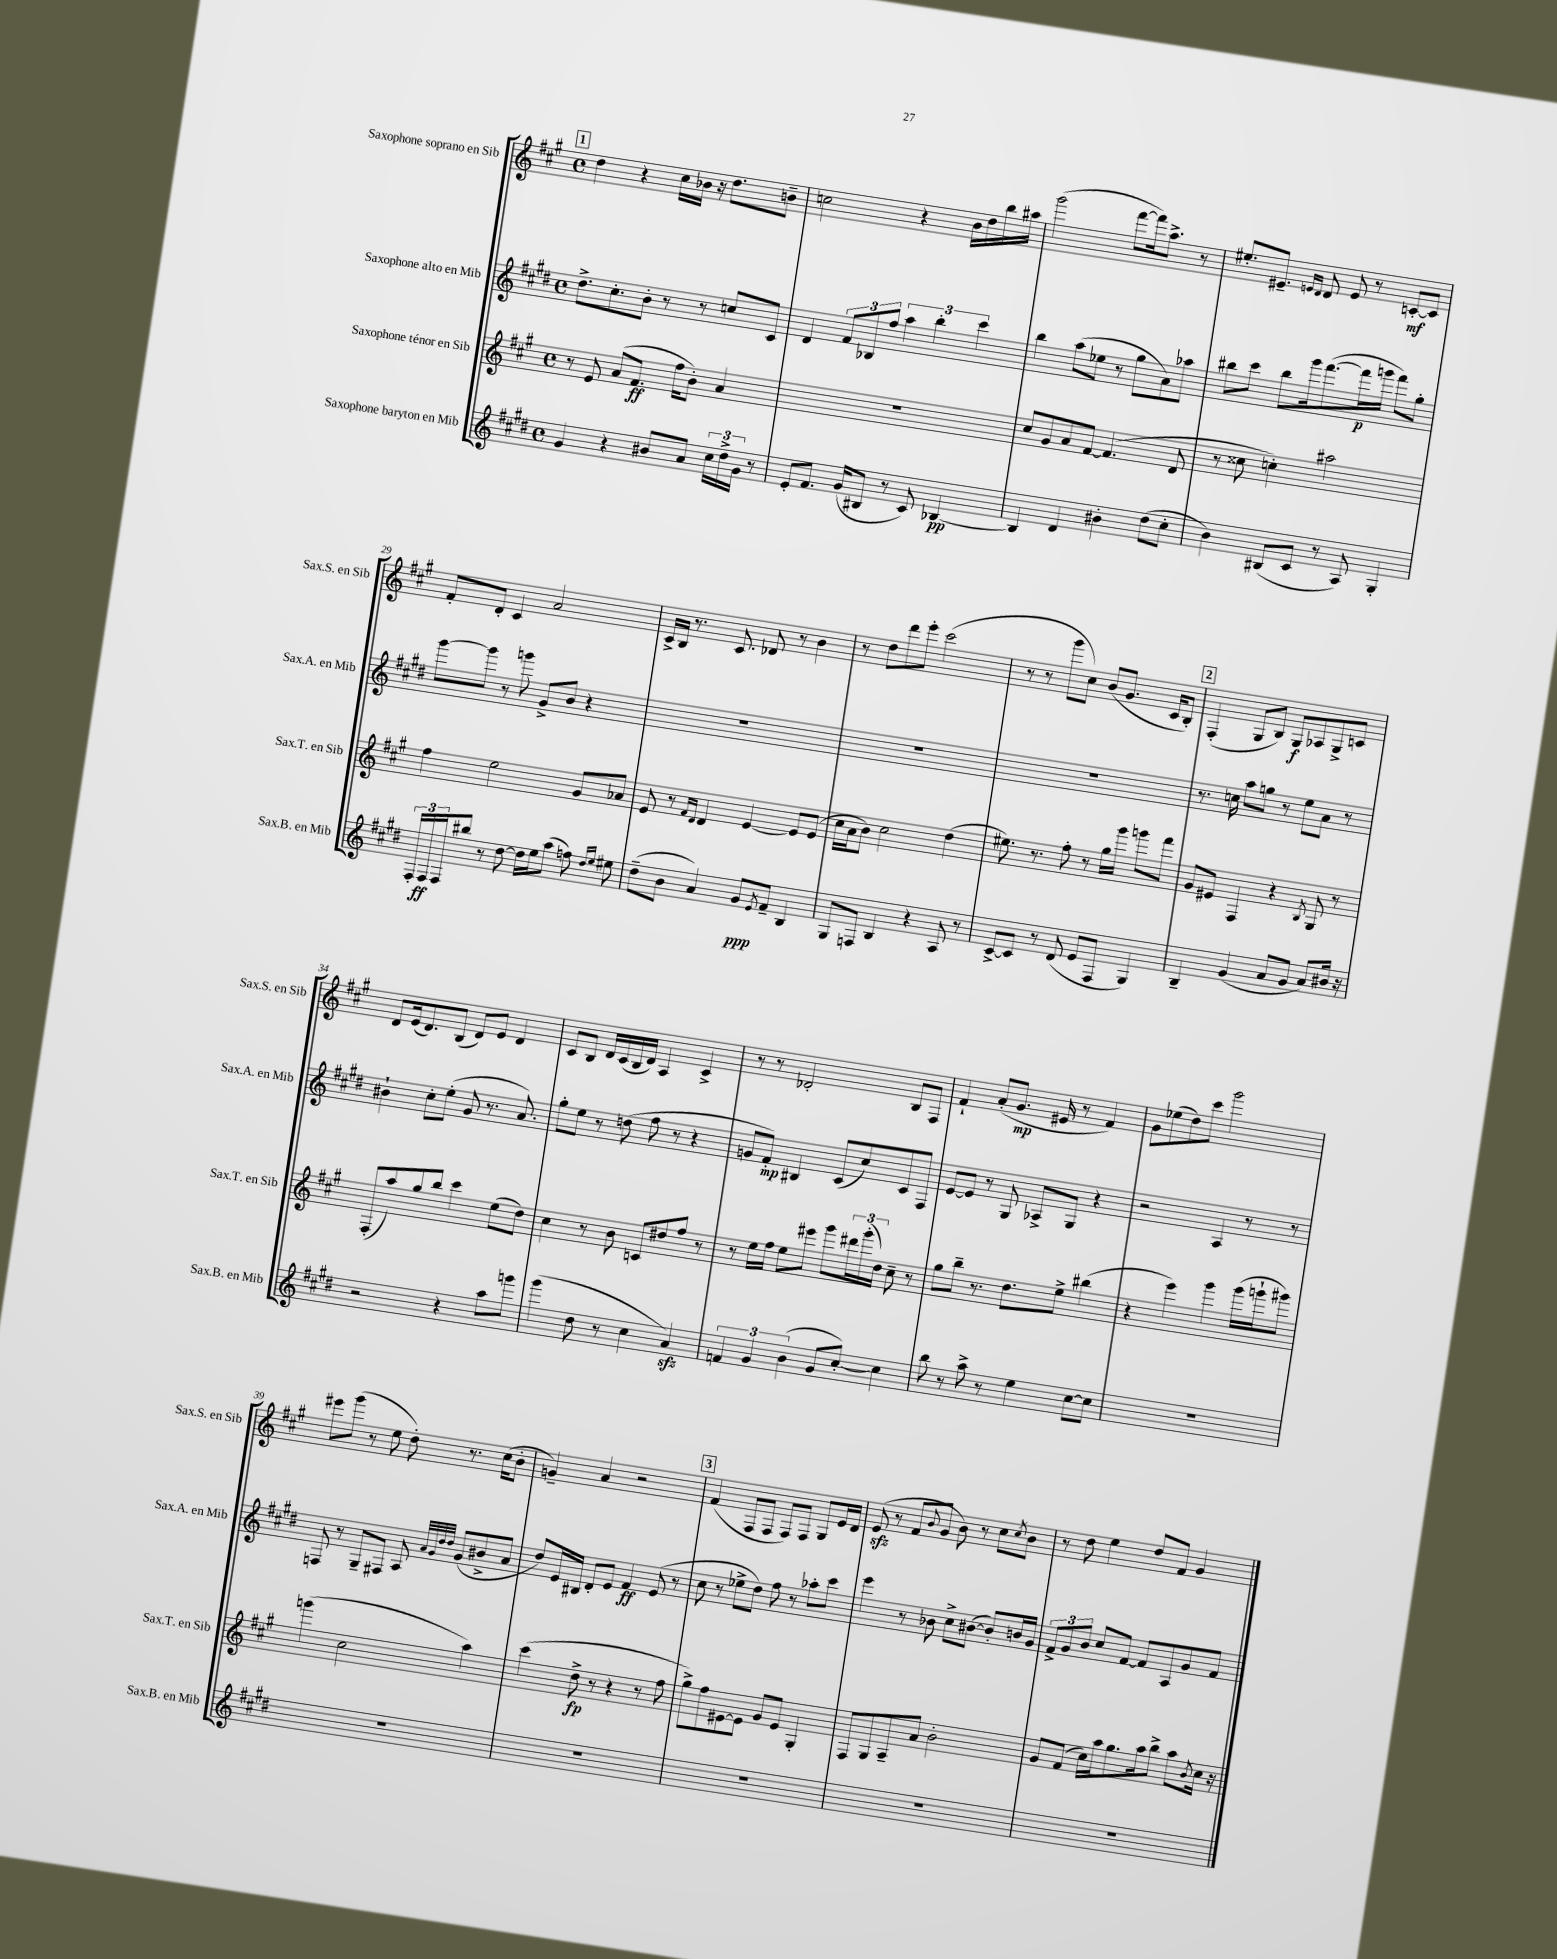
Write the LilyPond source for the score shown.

<<
\new StaffGroup <<
\new Staff = "s0" \with { instrumentName = "Saxophone soprano en Sib" shortInstrumentName = "Sax.S. en Sib" } {
    \clef treble \key a \major \defaultTimeSignature \time 4/4
    \mark \markup { \box "1" } d''4 r4 cis''16 bes'16 r16 d''8. b'8-- |
    c''2 r4 b'16 d''16 b''16 ais''16 |
    gis'''2( fis'''8~ fis'''16) a''8.-> r8 |
    eis''8.-. eis'8.-- \grace { e'16 d'16 } d'8 e'8 r8 c'8~-.\mf c'8 |
    fis'8-. d'8-. cis'4 a'2 |
    cis'16-> b16 r8. cis'8. des'8 r8 b'4 |
    r8 d''8 d'''8 e'''8-. cis'''2( |
    r8 r8 gis'''8 cis''8) b'8( gis'8. cis'16 b8-.) |
    \mark \markup { \box "2" } fis4-.( gis8 b8) gis8\f aes8 gis8-> c'8 |
    d'8 e'16( d'8.) b8( d'8) e'8 d'4 |
    cis'8 b8 d'16 cis'16( b16 d'16) a4 cis'4-> |
    r8 r8 des'2-. b8 fis8 |
    fis'4-! a'8-.( gis'8.\mp eis'16 r8 fis'4) |
    gis'8 ees''8( d''8) cis'''8 gis'''2 |
    eis'''8 gis'''8( r8 e''8 d''8-.) r8. cis''16( b'8-. |
    g'4--) a'4 r2 |
    \mark \markup { \box "3" } fis'4( fis8 fis8 fis8) fis8 gis8 e'16 d'16 |
    e'8\sfz( r8 fis'8 \appoggiatura { b'8 } gis'8 b'8) r8 cis''8 \acciaccatura { cis''8 } b'8 |
    r8 d''8 e''4 d''8 fis'8 gis'4 \bar "|." |
}
\new Staff = "s1" \with { instrumentName = "Saxophone alto en Mib" shortInstrumentName = "Sax.A. en Mib" } {
    \clef treble \key e \major \defaultTimeSignature \time 4/4
    \mark \markup { \box "1" } dis''8.-> cis''8.-. b'8-. r8 r8 c''8 cis'8 |
    dis'4 \tuplet 3/2 { fis'8 bes8 fis''8 } \tuplet 3/2 { a''4 b''4-. cis'''4 } |
    b''4 a''8( ees''8 r8 gis''8 a'8) aes''8 |
    bis''8 cis'''8 bis''8 gis'''16 fis'''8.~( fis'''16\p g'''16 fis'''8) gis''8-. |
    gis'''8~ gis'''8 r8 g'''8 gis'8-> b'8 r4 |
    R1 |
    R1 |
    R1 |
    \mark \markup { \box "2" } r8. c''16 a''8 g''8 r8 e''8 a'8 r8 |
    bis'4-! cis''8-. e''8-.( gis'8 r8. a'8.) |
    gis''8-. e''8 r8 d''8( fis''8 r8 r4 |
    g'8 fis'8-.\mp) bis4 cis'8( cis''8) cis'8 fis8 |
    e'8~ e'8 r8 gis8 aes8-> gis8 r4 |
    r2 a4 r8 r8 |
    f8 r8 gis8-- fis8 a8 \grace { a'32 gis'32 dis''32 dis''32 } gis'8( bis'8-> a'8 |
    dis''8) e'16 bis16 dis'8-. e'8 fis'4\ff e'8( r8 |
    \mark \markup { \box "3" } cis''8 r8 ees''8-> dis''8) fis''8 r8 aes''8-. cis'''8 |
    e'''4 r8 bes'8 cis''8-> bis'8~( bis'8-.) b'16 gis'16 |
    \tuplet 3/2 { fis'8-> gis'8 b'8 } cis''8 fis'8~ fis'8 a8 gis'8 fis'8 \bar "|." |
}
\new Staff = "s2" \with { instrumentName = "Saxophone ténor en Sib" shortInstrumentName = "Sax.T. en Sib" } {
    \clef treble \key a \major \defaultTimeSignature \time 4/4
    \mark \markup { \box "1" } r8 e'8 a'8( fis'8.\ff fis''16 b'8-.) a'4 |
    R1 |
    cis''8 gis'8 a'8 fis'8~ fis'4.( d'8 |
    r8 cisis''8 c''4-.) ais''2 |
    fis''4 e''2 gis'8 aes'8 |
    e'8 r8 \grace { fis'16 d'16 } d'4 e'4~ e'8 e'8( |
    cis''16 a'16 b'8) cis''2 d''4( |
    eis''8.) r8. fis''8-. r8 gis''16 gis'''16 g'''8 fis'''8 |
    \mark \markup { \box "2" } gis'8 eis'8 fis4 r4 \acciaccatura { b8 } gis8 r8 |
    fis8-.( a''8) gis''8 b''8 cis'''4 e''8( d''8) |
    cis''4 r8 b'8 c'8 dis''8 fis''8 r8 |
    r8 e''16 fis''16 e''8 eis'''8 gis'''8 \tuplet 3/2 { dis'''16 gis'''16-.( d''16) } cis''8-- r8 |
    gis''8 b''8-- r8. d''8. e''8-> bis''4( |
    r4 e'''4) gis'''4 gis'''16( g'''16-! gis'''8) |
    g'''4( cis''2 a''4) |
    cis'''4( d''8->\fp r8 r4 r8 fis''8 |
    \mark \markup { \box "3" } gis''8->) fis''8 eis'8~ eis'8 gis'8 eis'8 gis4-. |
    fis8 gis8 a8-- a'8 b'2-. |
    gis'8 fis'8( cis''16) a''16 gis''8. a''16 b''8-> a''8 \acciaccatura { b'8 } cis''16 r16 \bar "|." |
}
\new Staff = "s3" \with { instrumentName = "Saxophone baryton en Mib" shortInstrumentName = "Sax.B. en Mib" } {
    \clef treble \key e \major \defaultTimeSignature \time 4/4
    \mark \markup { \box "1" } gis'4 r4 bis'8 a'8 \tuplet 3/2 { cis''16 dis''16-> gis'16 } r8 |
    e'8-. fis'8. gis'16( bis8 r8 cis'8) bes4~\pp |
    bes4 dis'4 bis'4-. dis''8( cis''8-. |
    b'4) bis8( cis'8 r8 a8) gis4-. |
    \tuplet 3/2 { fis16-. fis16\ff fis16 } bis''8 r8 dis''8~ dis''16 e''16 a''8( f''8) \grace { dis''16 e''16 } eis''8 |
    dis''8--( b'8 a'4) gis'8\ppp \acciaccatura { e'8 } fis'8-- b4 |
    gis8 f8 b4 r4 a8 r8 |
    cis'8~-> cis'8 r8 dis'8( e'8 fis8 gis4) |
    \mark \markup { \box "2" } b4-- gis'4( a'8 gis'8 a'8) bis'16 r16 |
    r2 r4 a''8 g'''8 |
    gis'''4( dis''8 r8 cis''4 a'4\sfz) |
    \tuplet 3/2 { f'4 gis'4 b'4( } gis'8 cis''8~-.) cis''4 |
    b''8 r8 a''8-> r8 e''4 cis''8~ cis''8 |
    R1 |
    R1 |
    R1 |
    \mark \markup { \box "3" } R1 |
    R1 |
    R1 \bar "|." |
}
>>
>>
\layout { \context { \Score currentBarNumber = #25 } }
